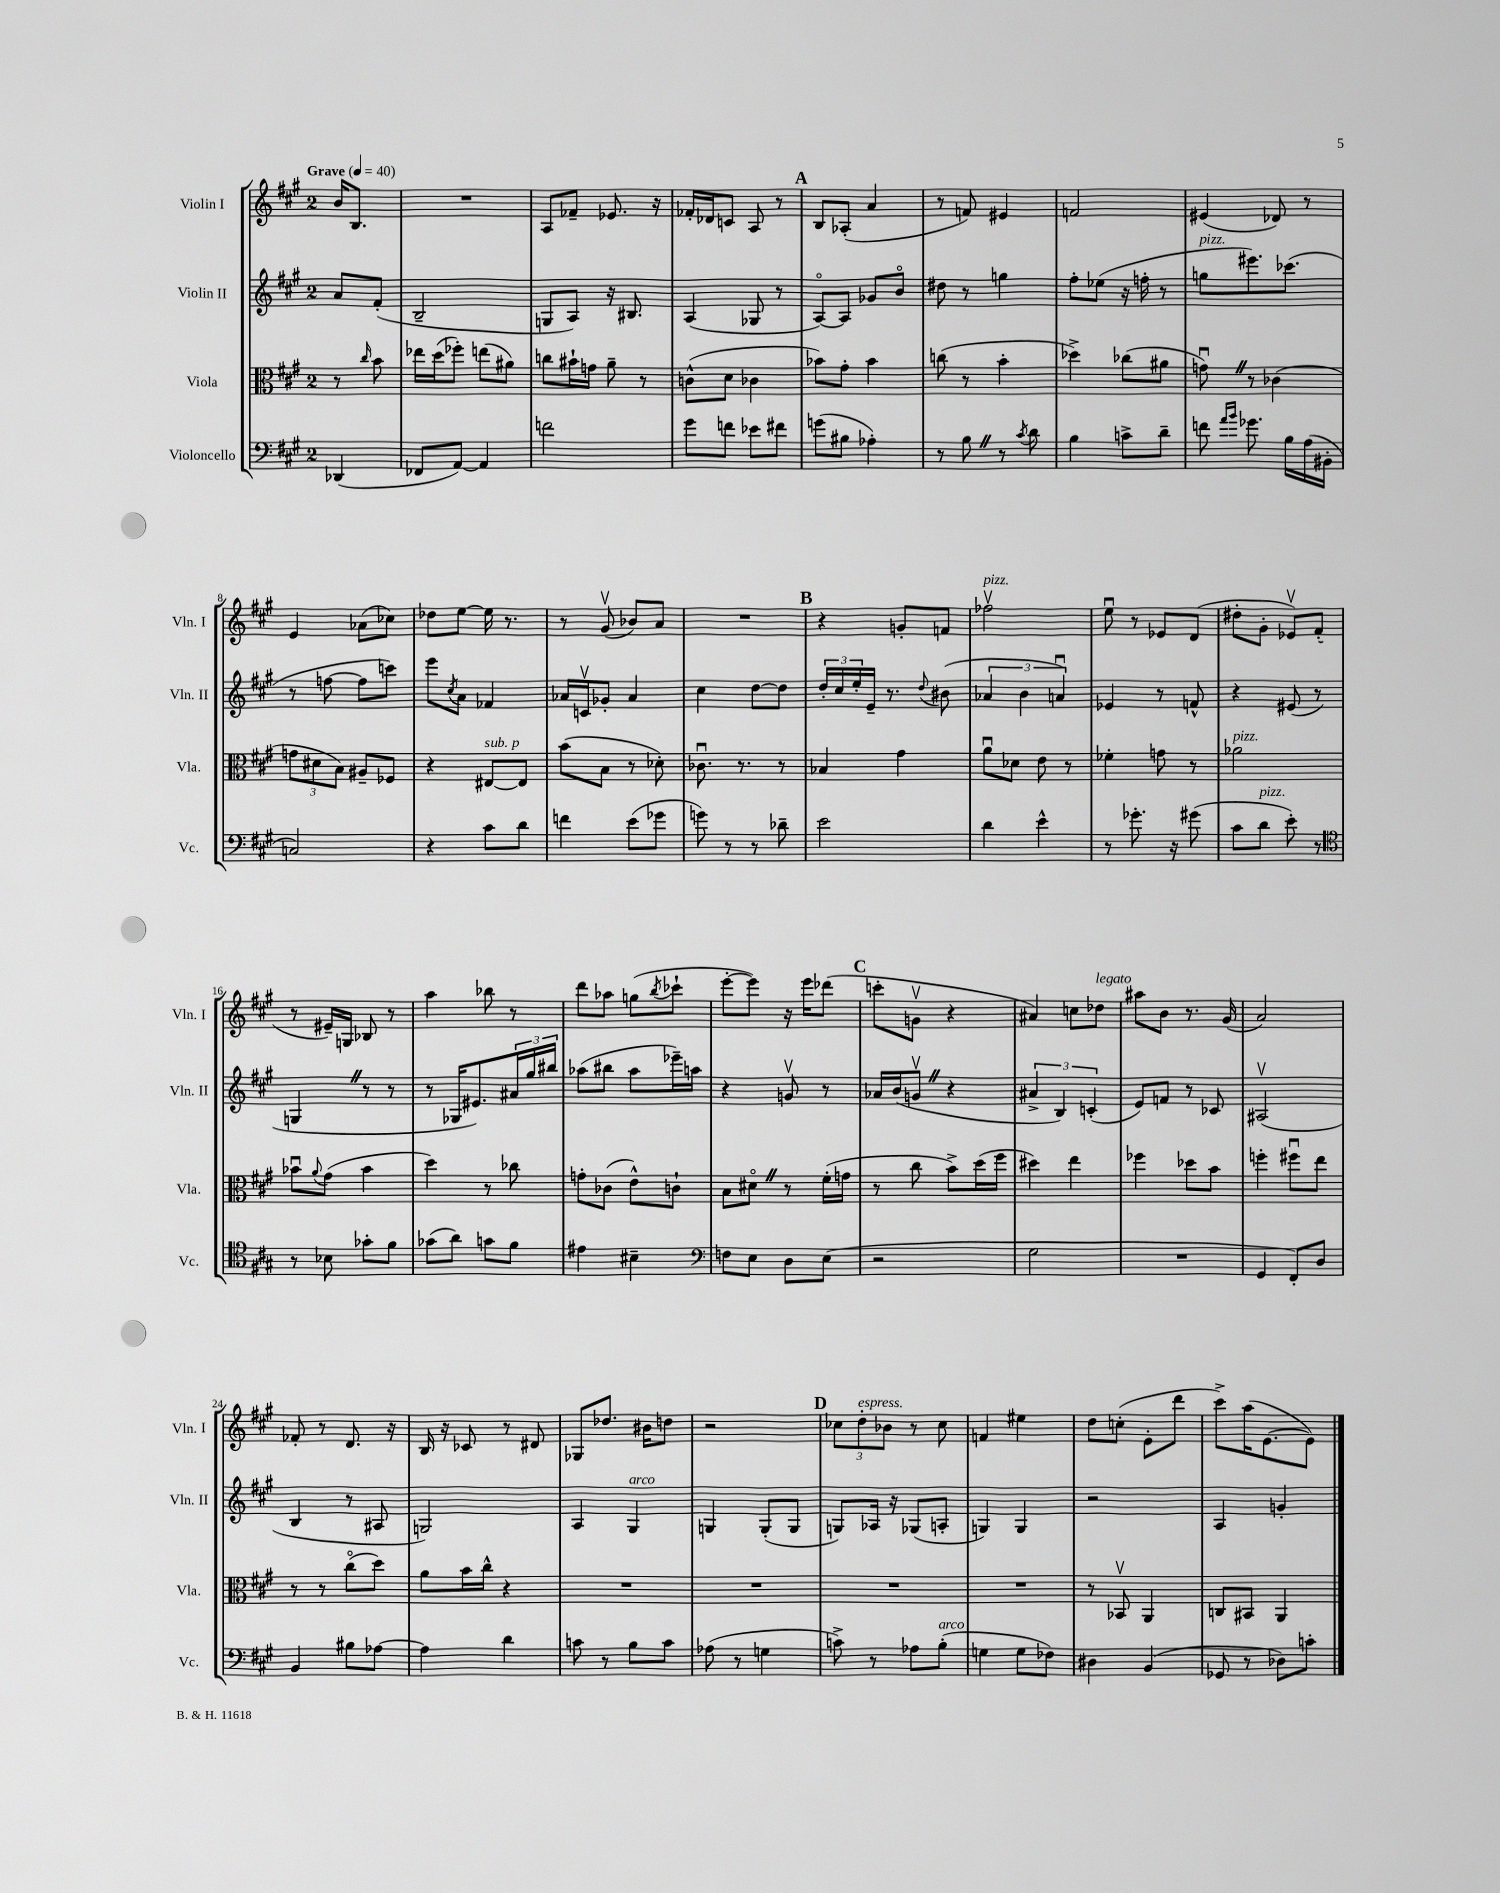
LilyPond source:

<<
\new StaffGroup <<
\new Staff = "s0" \with { instrumentName = "Violin I" shortInstrumentName = "Vln. I" } {
    \clef treble \key a \major \once \override Staff.TimeSignature.style = #'single-digit \time 2/4 \partial 4 \tempo "Grave" 4 = 40
    b'16 b8. |
    R2 |
    a8 fes'8-- ees'8. r16 |
    fes'16-. des'16 c'8 a8 r8 |
    \mark \markup { \bold "A" } b8 aes8-.( a'4 |
    r8 f'8) eis'4 |
    f'2 |
    eis'4( des'8) r8 |
    e'4 aes'8( ces''8) |
    des''8 e''8~ e''16 r8. |
    r8 gis'8\upbow( bes'8) a'8 |
    R2 |
    \mark \markup { \bold "B" } r4 g'8-. f'8 |
    fes''2\upbow^\markup { \italic "pizz." } |
    e''8\downbow r8 ees'8 d'8( |
    dis''8-. gis'8-. ees'8\upbow) fis'8-.( |
    r8 eis'16--) g16 bes8 r8 |
    a''4 bes''8 r8 |
    d'''8 aes''8 g''8( \acciaccatura { b''8 } ces'''8-! |
    e'''8~-. e'''8) r16 e'''16 des'''8( |
    \mark \markup { \bold "C" } c'''8-. g'8\upbow r4 |
    ais'4) c''8 des''8^\markup { \italic "legato" } |
    ais''8 b'8 r8. gis'16( |
    a'2) |
    fes'8-. r8 d'8. r16 |
    b16 r16 ces'8 r8 dis'8 |
    ges8 des''8. bis'16 d''8 |
    r2 |
    \mark \markup { \bold "D" } \tuplet 3/2 { ces''8 d''8-.^\markup { \italic "espress." } bes'8 } r8 ces''8 |
    f'4 eis''4 |
    d''8 c''8-.( e'8-. d'''8 |
    cis'''8->) a''16( e'8.~ e'8) \bar "|." |
}
\new Staff = "s1" \with { instrumentName = "Violin II" shortInstrumentName = "Vln. II" } {
    \clef treble \key a \major \once \override Staff.TimeSignature.style = #'single-digit \time 2/4 \partial 4
    a'8 fis'8-.( |
    b2-- |
    g8 a8) r16 bis8. |
    a4( ges8 r8 |
    \mark \markup { \bold "A" } a8~\flageolet) a8 ges'8 b'8\flageolet |
    dis''8 r8 g''4 |
    fis''8-. ees''8( r16 f''16-. r8 |
    g''8^\markup { \italic "pizz." } eis'''8.) ces'''8.( |
    r8 f''8~ f''8 c'''8) |
    e'''8 \acciaccatura { cis''8 } a'8 fes'4 |
    aes'16 c'16\upbow ges'8-. aes'4 |
    cis''4 d''8~ d''8 |
    \mark \markup { \bold "B" } \tuplet 3/2 { d''16-. cis''16 e''16-. } e'16-- r8. \appoggiatura { d''8 } bis'8( |
    \tuplet 3/2 { aes'4 b'4 a'4\downbow) } |
    ees'4 r8 f'8-^ |
    r4 eis'8( r8 |
    g4 \once \override BreathingSign.text = \markup { \musicglyph "scripts.caesura.straight" } \breathe r8 r8 |
    r8 ges16 eis'8.) \tuplet 3/2 { ais'16 gis''16 bis''16 } |
    aes''8( bis''8 aes''8 ees'''16--) a''16 |
    r4 g'8\upbow r8 |
    \mark \markup { \bold "C" } aes'16 b'16( g'8\upbow \once \override BreathingSign.text = \markup { \musicglyph "scripts.caesura.straight" } \breathe r4 |
    \tuplet 3/2 { ais'4-> b4) c'4-.( } |
    e'8) f'8 r8 ces'8 |
    ais2\upbow( |
    b4 r8 ais8 |
    g2) |
    a4 gis4^\markup { \italic "arco" } |
    g4 g8-.( g8 |
    \mark \markup { \bold "D" } g8) aes16 r16 ges8( a8-. |
    g4) g4 |
    r2 |
    a4 g'4-. \bar "|." |
}
\new Staff = "s2" \with { instrumentName = "Viola" shortInstrumentName = "Vla." } {
    \clef alto \key a \major \once \override Staff.TimeSignature.style = #'single-digit \time 2/4 \partial 4
    r8 \grace { cis''16 } b'8 |
    ees''16 d''16( fes''8-.) e''8( ais'8) |
    c''8 bis'16-! g'16 a'8-- r8 |
    c'8-^( d'8 ces'4 |
    \mark \markup { \bold "A" } bes'8) gis'8-. bes'4 |
    c''8( r8 b'4-. |
    des''4->) ces''8( ais'8 |
    g'8\downbow) \once \override BreathingSign.text = \markup { \musicglyph "scripts.caesura.straight" } \breathe r8 ces'4( |
    \tuplet 3/2 { g'8 dis'8 b8) } ais8-- fes8 |
    r4 eis8~^\markup { \italic "sub. p" } eis8 |
    b'8( b8 r8 des'8-.) |
    ces'8.\downbow r8. r8 |
    \mark \markup { \bold "B" } bes4 gis'4 |
    a'8\downbow des'8 e'8 r8 |
    fes'4-. g'8 r8 |
    aes'2^\markup { \italic "pizz." } |
    bes'8\downbow \appoggiatura { a'8 } gis'8( bes'4 |
    d''4) r8 ces''8 |
    g'8-. ces'8( e'8-^) c'8-! |
    b8 dis'8\flageolet \once \override BreathingSign.text = \markup { \musicglyph "scripts.caesura.straight" } \breathe r8 fis'16-.( g'16 |
    \mark \markup { \bold "C" } r8 cis''8 b'8->) d''16( fis''16 |
    dis''4) e''4 |
    fes''4 des''8 b'8 |
    f''4-. fis''8\downbow e''8 |
    r8 r8 cis''8\flageolet( d''8) |
    a'8 b'16 cis''16-^ r4 |
    R2 |
    R2 |
    \mark \markup { \bold "D" } R2 |
    R2 |
    r8 bes,8\upbow a,4 |
    c8 bis,8 a,4 \bar "|." |
}
\new Staff = "s3" \with { instrumentName = "Violoncello" shortInstrumentName = "Vc." } {
    \clef bass \key a \major \once \override Staff.TimeSignature.style = #'single-digit \time 2/4 \partial 4
    des,4( |
    fes,8 a,8~) a,4 |
    f'2 |
    gis'8 f'8 ees'8 fis'8 |
    \mark \markup { \bold "A" } g'8( bis8 aes4-.) |
    r8 b8 \once \override BreathingSign.text = \markup { \musicglyph "scripts.caesura.straight" } \breathe r8 \acciaccatura { cis'8 } d'8 |
    b4 c'8-> d'8-- |
    f'8 \grace { a'16 b'16 } ges'8. b16 a16( bis,16-. |
    c2) |
    r4 cis'8 d'8 |
    f'4 e'8( ges'8 |
    g'8) r8 r8 des'8-- |
    \mark \markup { \bold "B" } e'2 |
    d'4 e'4-^ |
    r8 ges'8.-. r16 gis'8( |
    cis'8 d'8^\markup { \italic "pizz." } e'8-.) r8 |
    \clef tenor r8 bes8 ges'8-. fis'8 |
    ges'8( a'8) g'8 fis'8 |
    eis'4 bis4-- |
    \clef bass f8 e8 d8 e8( |
    \mark \markup { \bold "C" } r2 |
    gis2 |
    R2 |
    gis,4 fis,8-.) d8 |
    b,4 bis8 aes8~ |
    aes4 d'4 |
    c'8 r8 b8 c'8 |
    aes8( r8 g4 |
    \mark \markup { \bold "D" } c'8->) r8 aes8 b8-.^\markup { \italic "arco" }( |
    g4 g8 fes8) |
    dis4 b,4( |
    ges,8 r8 des8) c'8-. \bar "|." |
}
>>
>>
